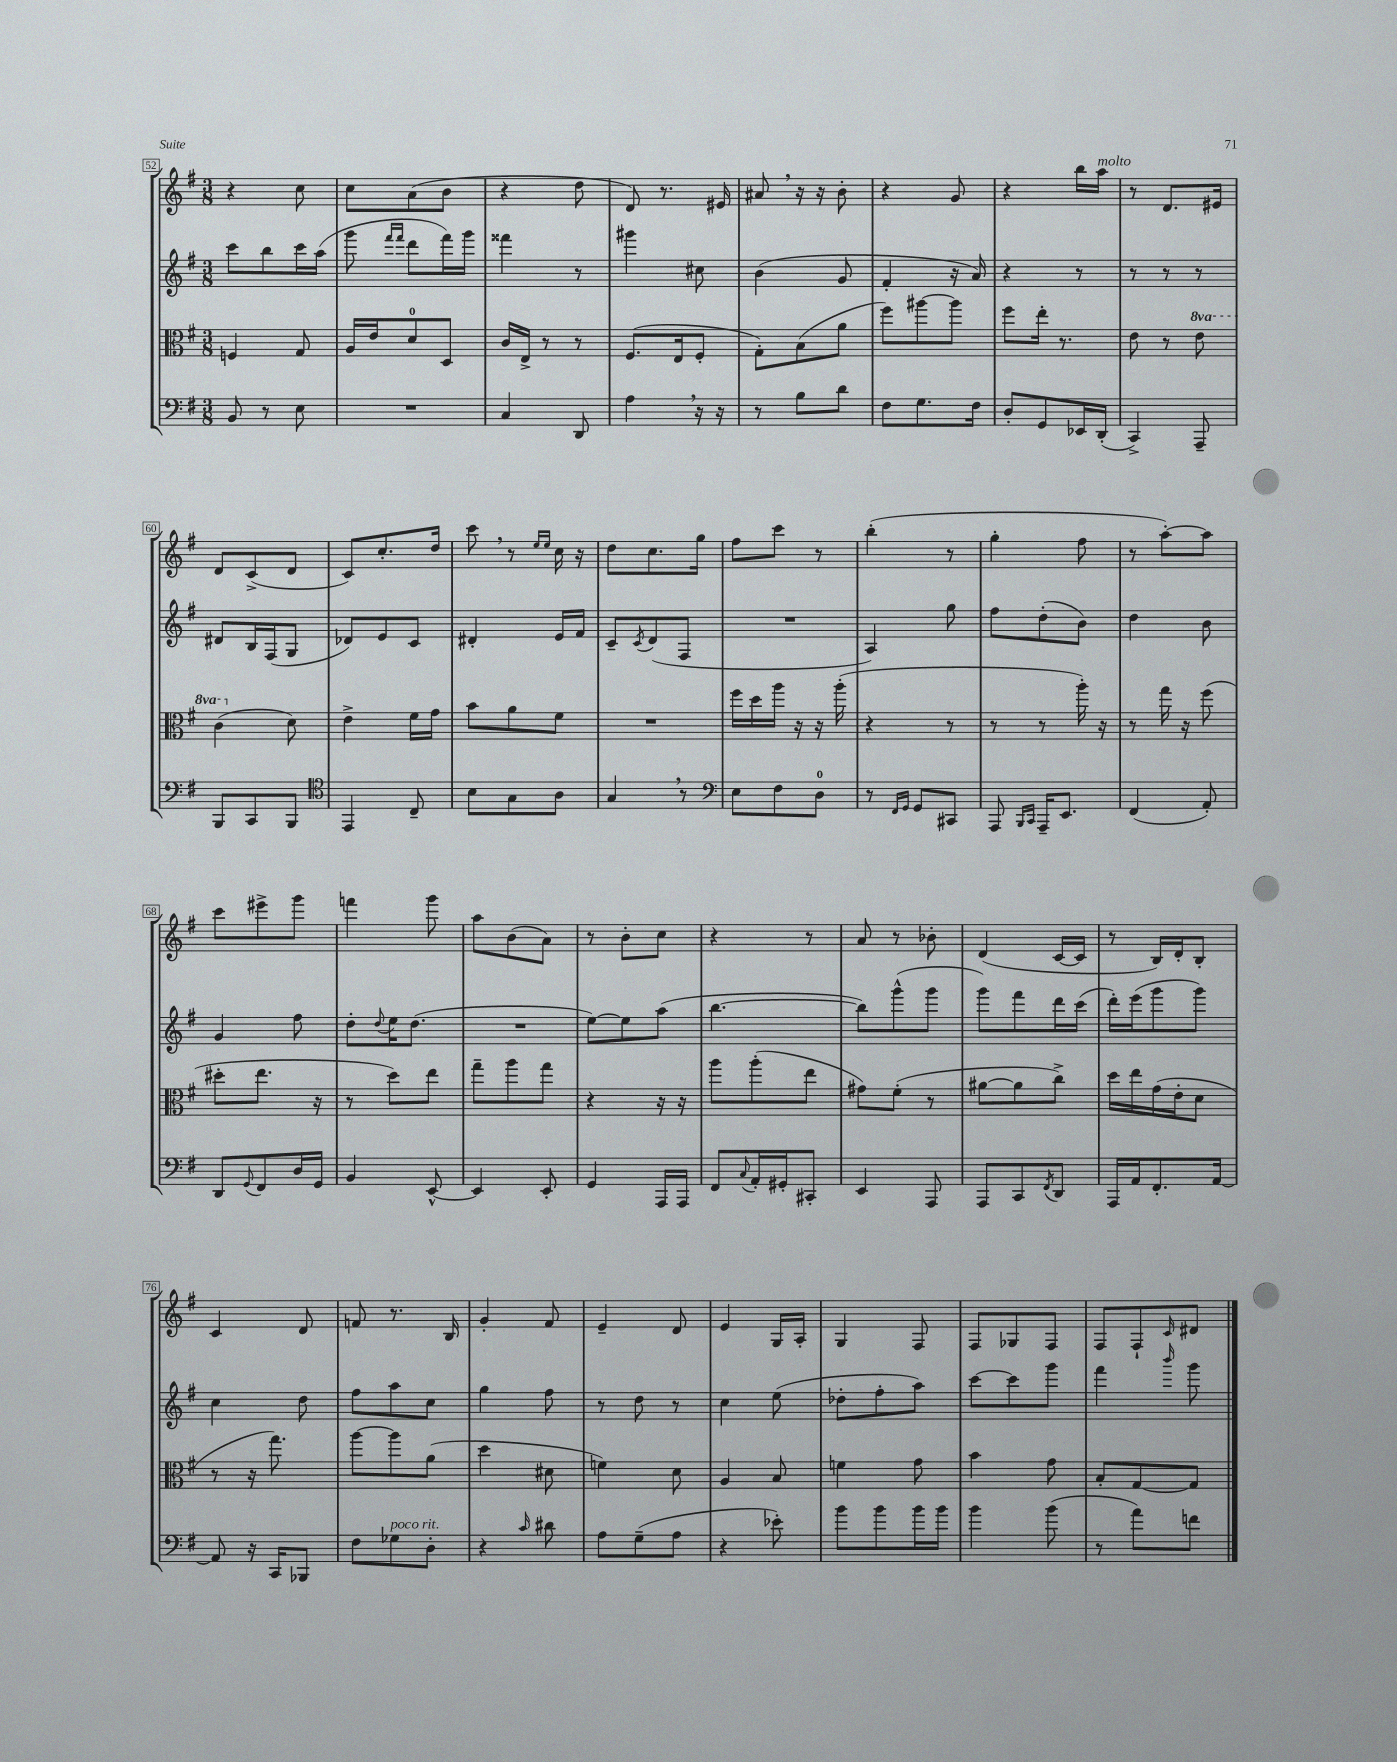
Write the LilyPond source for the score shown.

<<
\new StaffGroup <<
\new Staff = "s0" {
    \clef treble \key g \major \numericTimeSignature \time 3/8
    r4 c''8 |
    c''8 a'8( b'8 |
    r4 d''8 |
    d'8) r8. eis'16 |
    ais'8 \breathe r16 r16 b'8-. |
    r4 g'8 |
    r4 b''16 a''16^\markup { \italic "molto" } |
    r8 d'8. eis'16 |
    d'8 c'8->( d'8 |
    c'8) c''8.-. d''16 |
    c'''8 \breathe r8 \grace { e''16 e''16 } c''16 r16 |
    d''8 c''8. g''16 |
    fis''8 c'''8 r8 |
    b''4-.( r8 |
    g''4-. fis''8 |
    r8 a''8~-.) a''8 |
    c'''8 eis'''8-> g'''8 |
    f'''4 g'''8 |
    a''8 b'8( a'8) |
    r8 b'8-. c''8 |
    r4 r8 |
    a'8 r8 bes'8-. |
    d'4( c'16~ c'16 |
    r8 b16) d'16-. b8-. |
    c'4 d'8 |
    f'8 r8. b16 |
    g'4-. fis'8 |
    e'4-- d'8 |
    e'4 g16 a16-. |
    g4 fis8 |
    fis8 ges8 fis8 |
    fis8 fis8-! \grace { c'16 } dis'8 \bar "|." |
}
\new Staff = "s1" {
    \clef treble \key g \major \numericTimeSignature \time 3/8
    c'''8 b''8 c'''16 a''16( |
    g'''8 \grace { fis'''16 fis'''16 } d'''8 fis'''16) g'''16 |
    fisis'''4 r8 |
    gis'''4 cis''8 |
    b'4( g'8 |
    fis'4-. r16 a'16) |
    r4 r8 |
    r8 r8 r8 |
    dis'8 b16 fis16( g8 |
    des'8) e'8 c'8 |
    dis'4-. e'16 fis'16 |
    c'8-- \acciaccatura { c'8 } d'8( fis8 |
    R4. |
    a4) g''8 |
    fis''8 d''8-.( b'8) |
    d''4 b'8 |
    g'4 fis''8 |
    d''8-. \appoggiatura { d''8 } e''16 d''8.( |
    R4. |
    e''8~) e''8 a''8( |
    b''4.~ |
    b''8) g'''8-^( g'''8 |
    g'''8) fis'''8 d'''16 c'''16( |
    d'''16-.) e'''16( g'''8 g'''8) |
    c''4 d''8 |
    fis''8 a''8 c''8 |
    g''4 fis''8 |
    r8 d''8 r8 |
    c''4 e''8( |
    des''8-. fis''8-. a''8) |
    c'''8~ c'''8 g'''8 |
    fis'''4 \grace { b'''16 } g'''8 \bar "|." |
}
\new Staff = "s2" {
    \clef alto \key g \major \numericTimeSignature \time 3/8 \set Staff.ottavationMarkups = #ottavation-simple-ordinals
    f4 g8 |
    a16 e'16 d'8-0 d8 |
    c'16 e16-> r8 r8 |
    fis8.( e16 fis8-. |
    g8-.) b8( a'8 |
    fis''8) ais''8~ ais''8 |
    fis''8 e''16-. r8. |
    e'8 r8 \ottava #1 e''8 |
    c''4( \ottava #0 d'8) |
    e'4-> fis'16 g'16 |
    b'8 a'8 fis'8 |
    R4. |
    fis''16 d''16 a''16 r16 r16 a''16-.( |
    r4 r8 |
    r8 r8 a''16-.) r16 |
    r8 g''16 r16 fis''8( |
    dis''8-. e''8. r16 |
    r8 d''8) e''8 |
    g''8-- a''8 g''8 |
    r4 r16 r16 |
    a''8 a''8-.( e''8 |
    gis'8) fis'8-.( r8 |
    ais'8~ ais'8 c''8->) |
    d''16 e''16 g'16( e'16-. d'8 |
    r8 r16 g''8.) |
    a''8~ a''8 a'8( |
    d''4 dis'8 |
    f'4) d'8 |
    a4 b8 |
    f'4 g'8 |
    b'4 g'8 |
    b8-. g8~ g8 \bar "|." |
}
\new Staff = "s3" {
    \clef bass \key g \major \numericTimeSignature \time 3/8
    b,8 r8 e8 |
    R4. |
    c4 d,8 |
    a4 \breathe r16 r16 |
    r8 b8 d'8 |
    fis8 g8. fis16 |
    d8-. g,8 ees,16 d,16-.( |
    c,4->) a,,8-- |
    b,,8 c,8 b,,8 |
    \clef tenor e,4 c8-- |
    b8 g8 a8 |
    g4 \breathe r8 |
    \clef bass e8 fis8 d8-0 |
    r8 \grace { fis,16 g,16 } g,8 cis,8 |
    a,,8 \grace { b,,16 c,16 } a,,16-- e,8. |
    fis,4( a,8-.) |
    d,8 \appoggiatura { g,8 } fis,8 d16 g,16 |
    b,4 e,8~-^ |
    e,4 e,8-. |
    g,4 a,,16 a,,16 |
    fis,8 \appoggiatura { c8 } a,16-. gis,16-. cis,8-. |
    e,4 a,,8 |
    a,,8 c,8 \acciaccatura { fis,8 } d,8 |
    a,,16 a,16 fis,8.-. a,16~ |
    a,8 r16 c,16 bes,,8 |
    fis8 ges8^\markup { \italic "poco rit." } d8-. |
    r4 \grace { c'16 } dis'8 |
    a8 g8--( a8 |
    r4 ees'8-.) |
    b'8 b'8 b'16 b'16 |
    b'4 b'8( |
    r8 a'8) f'8 \bar "|." |
}
>>
>>
\layout { \context { \Score currentBarNumber = #52 \override BarNumber.stencil = #(make-stencil-boxer 0.1 0.3 ly:text-interface::print) } }
